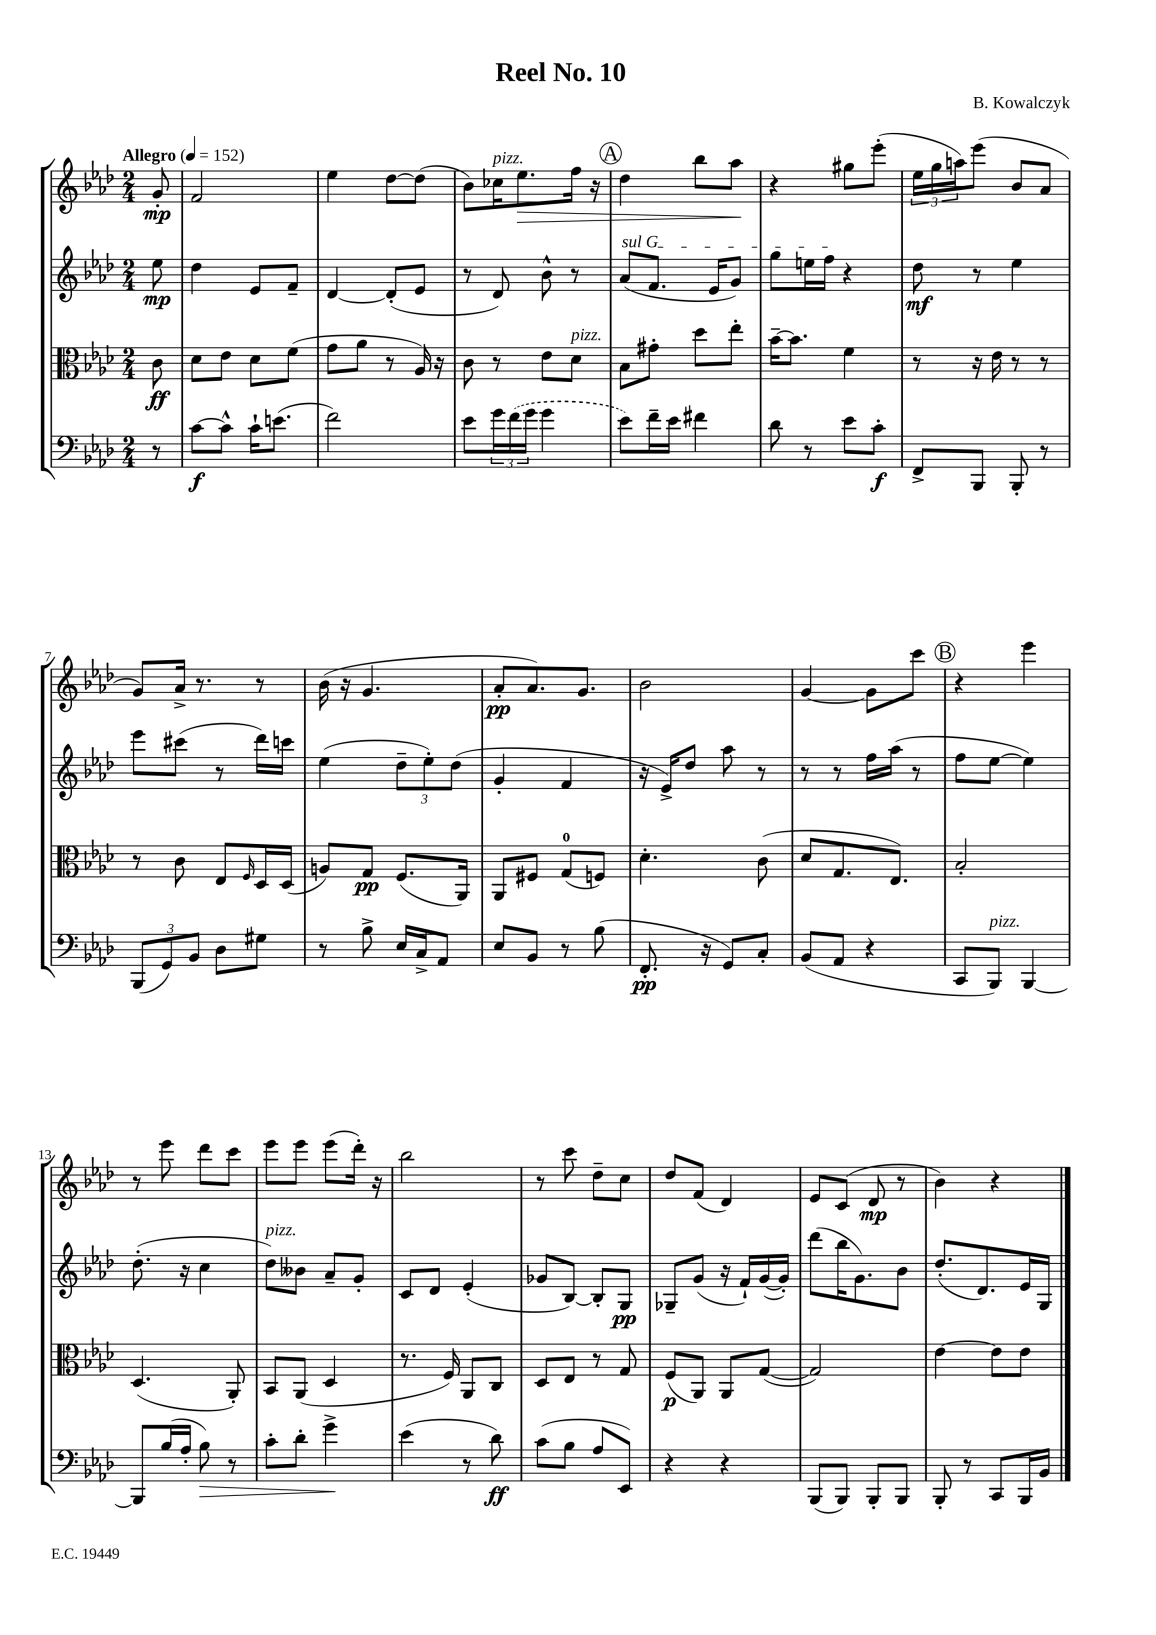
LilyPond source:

\header { title = "Reel No. 10" composer = "B. Kowalczyk" }
<<
\new StaffGroup <<
\new Staff = "s0" {
    \clef treble \key aes \major \numericTimeSignature \time 2/4 \partial 8 \tempo "Allegro" 4 = 152
    g'8-.\mp |
    f'2 |
    ees''4 des''8~ des''8( |
    bes'8) ces''16^\markup { \italic "pizz." } ees''8.\> f''16 r16 |
    \mark \markup { \circle "A" } des''4 bes''8 aes''8\! |
    r4 gis''8 ees'''8-.( |
    \tuplet 3/2 { ees''16 g''16 a''16) } ees'''8( bes'8 aes'8 |
    g'8) aes'16-> r8. r8 |
    bes'16( r16 g'4. |
    aes'8-.\pp aes'8.) g'8. |
    bes'2 |
    g'4~ g'8 c'''8 |
    \mark \markup { \circle "B" } r4 ees'''4 |
    r8 ees'''8 des'''8 c'''8 |
    ees'''8 ees'''8 ees'''8( des'''16-.) r16 |
    bes''2 |
    r8 c'''8 des''8-- c''8 |
    des''8 f'8( des'4) |
    ees'8 c'8( des'8\mp r8 |
    bes'4) r4 \bar "|." |
}
\new Staff = "s1" {
    \clef treble \key aes \major \numericTimeSignature \time 2/4 \partial 8
    ees''8\mp |
    des''4 ees'8 f'8-- |
    des'4~ des'8-.( ees'8 |
    r8 des'8) bes'8-^ r8 |
    \mark \markup { \circle "A" } \once \override TextSpanner.bound-details.left.text = \markup { \italic "sul G" } aes'8\startTextSpan( f'8. ees'16 g'8) |
    g''8 e''16 f''16\stopTextSpan r4 |
    des''8\mf r8 ees''4 |
    ees'''8 cis'''8( r8 des'''16) c'''16 |
    ees''4( \tuplet 3/2 { des''8-- ees''8-.) des''8( } |
    g'4-. f'4 |
    r16 ees'16->) des''8 aes''8 r8 |
    r8 r8 f''16 aes''16( r8 |
    \mark \markup { \circle "B" } f''8 ees''8~ ees''4) |
    des''8.-.( r16 c''4 |
    des''8^\markup { \italic "pizz." }) beses'8 aes'8-- g'8-. |
    c'8 des'8 ees'4-.( |
    ges'8 bes8~) bes8-. g8\pp |
    ges8-- g'8( r16 f'16-!) g'16~( g'16-.) |
    des'''8( bes''16 g'8.) bes'8 |
    des''8.-.( des'8.) ees'16 g16 \bar "|." |
}
\new Staff = "s2" {
    \clef alto \key aes \major \numericTimeSignature \time 2/4 \partial 8
    c'8\ff |
    des'8 ees'8 des'8 f'8( |
    g'8 aes'8 r8 aes16) r16 |
    c'8 r8 ees'8 des'8^\markup { \italic "pizz." } |
    \mark \markup { \circle "A" } bes8 gis'8-. des''8 ees''8-. |
    bes'16~-- bes'8. f'4 |
    r8 r16 ees'16 r8 r8 |
    r8 c'8 ees8 \grace { f16 } des16 des16( |
    a8) g8\pp f8.( aes,16) |
    aes,8 fis8 g8-0( f8) |
    des'4.-. c'8( |
    des'8 g8. ees8.) |
    \mark \markup { \circle "B" } bes2-. |
    des4.( aes,8-.) |
    bes,8 aes,8( des4 |
    r8. f16) aes,8 c8 |
    des8 ees8 r8 g8 |
    f8\p( aes,8) aes,8 g8~( |
    g2) |
    ees'4~ ees'8 ees'8 \bar "|." |
}
\new Staff = "s3" {
    \clef bass \key aes \major \numericTimeSignature \time 2/4 \partial 8
    r8 |
    c'8~\f c'8-^ c'16-! e'8.( |
    f'2) |
    ees'8 \tuplet 3/2 { g'16 \once \slurDashed f'16( g'16 } g'4 |
    \mark \markup { \circle "A" } ees'8) f'16-- ees'16 fis'4 |
    des'8 r8 ees'8 c'8-.\f |
    f,8-> bes,,8 bes,,8-. r8 |
    \tuplet 3/2 { bes,,8( g,8) bes,8 } des8 gis8 |
    r8 bes8-> ees16 c16-> aes,8 |
    ees8 bes,8 r8 bes8( |
    f,8.-.\pp r16 g,8) c8-. |
    bes,8( aes,8 r4 |
    \mark \markup { \circle "B" } c,8 bes,,8^\markup { \italic "pizz." }) bes,,4~ |
    bes,,8 bes16( aes16-. bes8\>) r8 |
    c'8-. des'8-. g'4->\! |
    ees'4( r8 des'8\ff) |
    c'8( bes8 aes8 ees,8) |
    r4 r4 |
    bes,,8( bes,,8) bes,,8-. bes,,8 |
    bes,,8-. r8 c,8 bes,,16 bes,16 \bar "|." |
}
>>
>>
